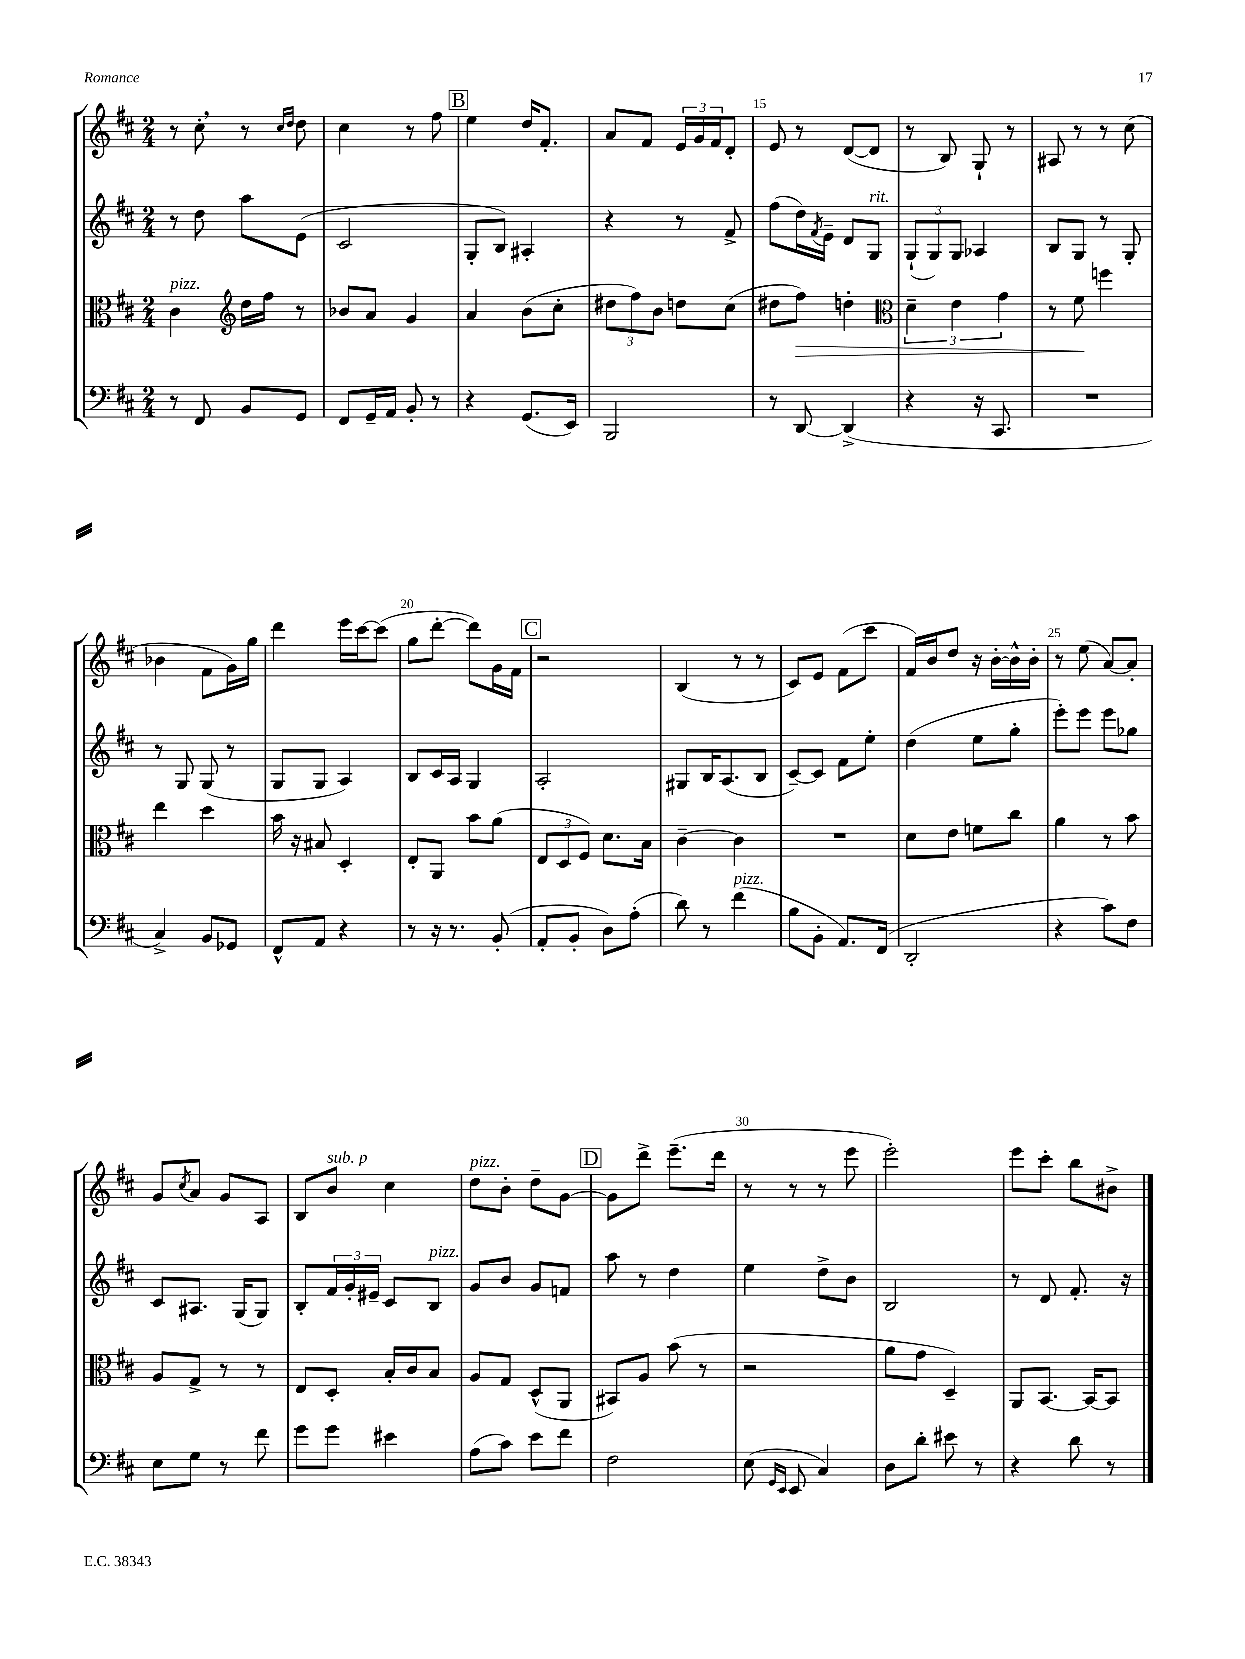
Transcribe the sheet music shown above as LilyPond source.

<<
\new StaffGroup <<
\new Staff = "s0" {
    \clef treble \key d \major \numericTimeSignature \time 2/4
    r8 cis''8-. \breathe r8 \grace { cis''16 d''16 } d''8 |
    cis''4 r8 fis''8 |
    \mark \markup { \box "B" } e''4 d''16 fis'8.-. |
    a'8 fis'8 \tuplet 3/2 { e'16 g'16 fis'16 } d'8-. |
    e'8 r8 d'8~( d'8 |
    r8 b8) g8-! r8 |
    ais8 r8 r8 cis''8( |
    bes'4 fis'8 g'16) g''16 |
    d'''4 e'''16 cis'''16~ cis'''8( |
    g''8 d'''8~-. d'''8) g'16 fis'16 |
    \mark \markup { \box "C" } r2 |
    b4( r8 r8 |
    cis'8) e'8 fis'8( cis'''8 |
    fis'16) b'16 d''8 r16 b'16~-. b'16-^ b'16-. |
    r8 e''8( a'8~) a'8-. |
    g'8 \acciaccatura { cis''8 } a'8 g'8 a8 |
    b8 b'8^\markup { \italic "sub. p" } cis''4 |
    d''8^\markup { \italic "pizz." } b'8-. d''8-- g'8~ |
    \mark \markup { \box "D" } g'8 d'''8-> e'''8.--( d'''16 |
    r8 r8 r8 e'''8 |
    e'''2-.) |
    e'''8 cis'''8-. b''8 bis'8-> \bar "|." |
}
\new Staff = "s1" {
    \clef treble \key d \major \numericTimeSignature \time 2/4
    r8 d''8 a''8 e'8( |
    cis'2 |
    \mark \markup { \box "B" } g8-. b8) ais4-. |
    r4 r8 fis'8-> |
    fis''8( d''16) \acciaccatura { fis'8 } e'16-- d'8 g8^\markup { \italic "rit." } |
    \tuplet 3/2 { g8-!( g8) g8 } aes4 |
    b8 g8 r8 g8-. |
    r8 g8 g8( r8 |
    g8 g8 a4) |
    b8 cis'16 a16 g4 |
    \mark \markup { \box "C" } a2-. |
    gis8 b16 a8.( b8 |
    cis'8~--) cis'8 fis'8 e''8-. |
    d''4( e''8 g''8-. |
    e'''8-.) e'''8 e'''8 ges''8 |
    cis'8 ais8. g16( g8) |
    b8-. \tuplet 3/2 { fis'16 g'16-. eis'16-- } cis'8 b8^\markup { \italic "pizz." } |
    g'8 b'8 g'8 f'8 |
    \mark \markup { \box "D" } a''8 r8 d''4 |
    e''4 d''8-> b'8 |
    b2 |
    r8 d'8 fis'8.-. r16 \bar "|." |
}
\new Staff = "s2" {
    \clef alto \key d \major \numericTimeSignature \time 2/4
    cis'4^\markup { \italic "pizz." } \clef treble d''16 fis''16 r8 |
    bes'8 a'8 g'4 |
    \mark \markup { \box "B" } a'4 b'8( cis''8-. |
    \tuplet 3/2 { dis''8 fis''8) b'8 } d''8 cis''8( |
    dis''8 fis''8\>) d''4-. |
    \clef alto \tuplet 3/2 { d'4-- e'4 g'4 } |
    r8 fis'8\! f''4 |
    e''4 d''4 |
    b'16 r16 bis8 d4-. |
    e8-. a,8 b'8 a'8( |
    \mark \markup { \box "C" } \tuplet 3/2 { e8 d8 fis8) } d'8. b16 |
    cis'4~-- cis'4 |
    R2 |
    d'8 e'8 f'8 cis''8 |
    a'4 r8 b'8 |
    a8 g8-> r8 r8 |
    e8 d8-. b16-. cis'16 b8 |
    a8 g8 d8-^( a,8 |
    \mark \markup { \box "D" } bis,8) a8 b'8( r8 |
    r2 |
    a'8 g'8 d4--) |
    a,8 b,8.~ b,16~ b,8 \bar "|." |
}
\new Staff = "s3" {
    \clef bass \key d \major \numericTimeSignature \time 2/4
    r8 fis,8 b,8 g,8 |
    fis,8 g,16-- a,16 b,8-. r8 |
    \mark \markup { \box "B" } r4 g,8.( e,16) |
    b,,2 |
    r8 d,8~ d,4->( |
    r4 r16 cis,8. |
    R2 |
    cis4->) b,8 ges,8 |
    fis,8-^ a,8 r4 |
    r8 r16 r8. b,8-.( |
    \mark \markup { \box "C" } a,8-. b,8-. d8) a8-.( |
    d'8) r8 fis'4^\markup { \italic "pizz." }( |
    b8 b,8-. a,8.) fis,16( |
    d,2-. |
    r4 cis'8) fis8 |
    e8 g8 r8 fis'8 |
    g'8 g'8 eis'4 |
    a8( cis'8) e'8 fis'8 |
    \mark \markup { \box "D" } fis2 |
    e8( \grace { g,16 e,16 } e,8 cis4) |
    d8 d'8-. eis'8 r8 |
    r4 d'8 r8 \bar "|." |
}
>>
>>
\layout { \context { \Score currentBarNumber = #11 \override BarNumber.break-visibility = ##(#f #t #t) barNumberVisibility = #(every-nth-bar-number-visible 5) } }
